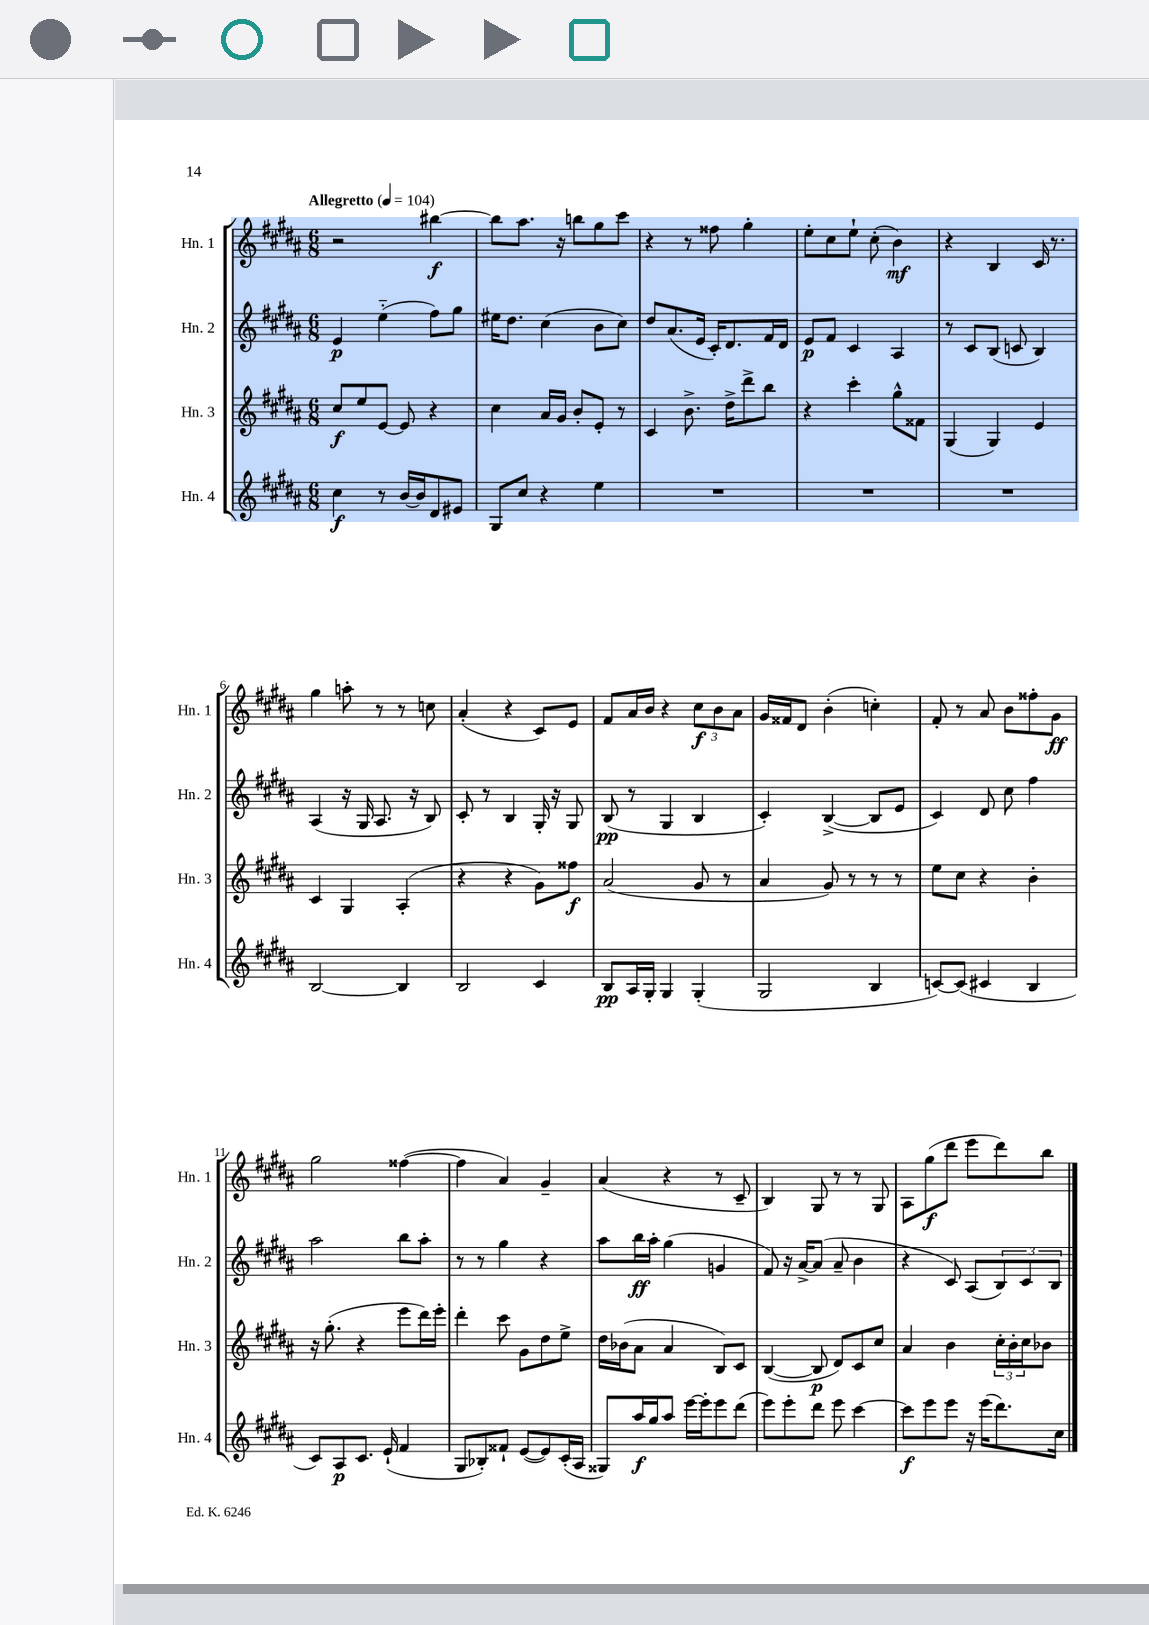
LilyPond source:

<<
\new StaffGroup <<
\new Staff = "s0" \with { instrumentName = "Hn. 1" shortInstrumentName = "Hn. 1" } {
    \clef treble \key b \major \numericTimeSignature \time 6/8 \tempo "Allegretto" 4 = 104
    r2 bis''4~\f |
    bis''8 ais''8. r16 b''8 gis''8 cis'''8 |
    r4 r8 fisis''8 gis''4-. |
    e''8-. cis''8 e''8-! cis''8-.( b'4\mf) |
    r4 b4 cis'16 r8. |
    gis''4 a''8-. r8 r8 c''8 |
    ais'4-.( r4 cis'8) e'8 |
    fis'8 ais'16 b'16 r4 \tuplet 3/2 { cis''8\f b'8 ais'8 } |
    gis'16 fisis'16 dis'8 b'4-.( c''4-.) |
    fis'8-. r8 ais'8 b'8 fisis''8-. gis'8\ff |
    gis''2 fisis''4~( |
    fisis''4 ais'4) gis'4-- |
    ais'4( r4 r8 cis'8-- |
    b4) gis8 r8 r8 gis8 |
    ais8 gis''8\f( dis'''8 e'''8 dis'''8) b''8 \bar "|." |
}
\new Staff = "s1" \with { instrumentName = "Hn. 2" shortInstrumentName = "Hn. 2" } {
    \clef treble \key b \major \numericTimeSignature \time 6/8
    e'4\p e''4-_( fis''8) gis''8 |
    eis''16 dis''8. cis''4( b'8 cis''8) |
    dis''8 ais'8.( e'16 cis'16-.) dis'8. fis'16 dis'16 |
    e'8\p fis'8 cis'4 ais4 |
    r8 cis'8 b8( c'8 b4) |
    ais4( r16 gis16 ais8. r16 b8) |
    cis'8-. r8 b4 gis16-. r16 gis8 |
    b8\pp( r8 gis4 b4 |
    cis'4-.) b4~->( b8 e'8 |
    cis'4) dis'8 cis''8 fis''4 |
    ais''2 b''8 ais''8-. |
    r8 r8 gis''4 r4 |
    ais''8 b''16\ff ais''16-. gis''4( g'4 |
    fis'8) r16 ais'16~-> ais'8( ais'8-- b'4 |
    r4 cis'8) ais8( \tuplet 3/2 { b8) cis'8 b8 } \bar "|." |
}
\new Staff = "s2" \with { instrumentName = "Hn. 3" shortInstrumentName = "Hn. 3" } {
    \clef treble \key b \major \numericTimeSignature \time 6/8
    cis''8\f e''8 e'8~ e'8 r4 |
    cis''4 ais'16 gis'16 b'8-. e'8-. r8 |
    cis'4 b'8.-> dis''16-> dis'''8-> b''8 |
    r4 cis'''4-. gis''8-^ fisis'8 |
    gis4( gis4) e'4 |
    cis'4 gis4 ais4-.( |
    r4 r4 gis'8) fisis''8\f |
    ais'2( gis'8 r8 |
    ais'4 gis'8) r8 r8 r8 |
    e''8 cis''8 r4 b'4-. |
    r16 gis''8.-.( r4 e'''8 dis'''16) e'''16-. |
    dis'''4-. cis'''8 gis'8 dis''8 e''8-> |
    dis''16 bes'16( ais'8 ais'4 b8) cis'8 |
    b4~( b8\p dis'8) cis'8 cis''8 |
    ais'4 b'4 \tuplet 3/2 { cis''16-. b'16-. cis''16 } bes'8 \bar "|." |
}
\new Staff = "s3" \with { instrumentName = "Hn. 4" shortInstrumentName = "Hn. 4" } {
    \clef treble \key b \major \numericTimeSignature \time 6/8
    cis''4\f r8 b'16~ b'16 dis'8 eis'8 |
    gis8 cis''8 r4 e''4 |
    R2. |
    R2. |
    R2. |
    b2~ b4 |
    b2 cis'4 |
    b8\pp ais16 gis16-. gis4 gis4-.( |
    gis2 b4 |
    c'8~) c'8( cis'4 b4 |
    cis'8) ais8\p cis'8. e'16-!( fis'4 |
    gis8 bes8-.) fisis'8-! e'8~( e'8) cis'16-.( ais16 |
    gisis8) ais''16\f gis''16 ais''8 e'''16~ e'''16-. e'''8 dis'''8( |
    e'''8) e'''8-. dis'''8 e'''8 cis'''4~ |
    cis'''8\f e'''8 e'''8 r16 e'''16( dis'''8.) cis''16 \bar "|." |
}
>>
>>
